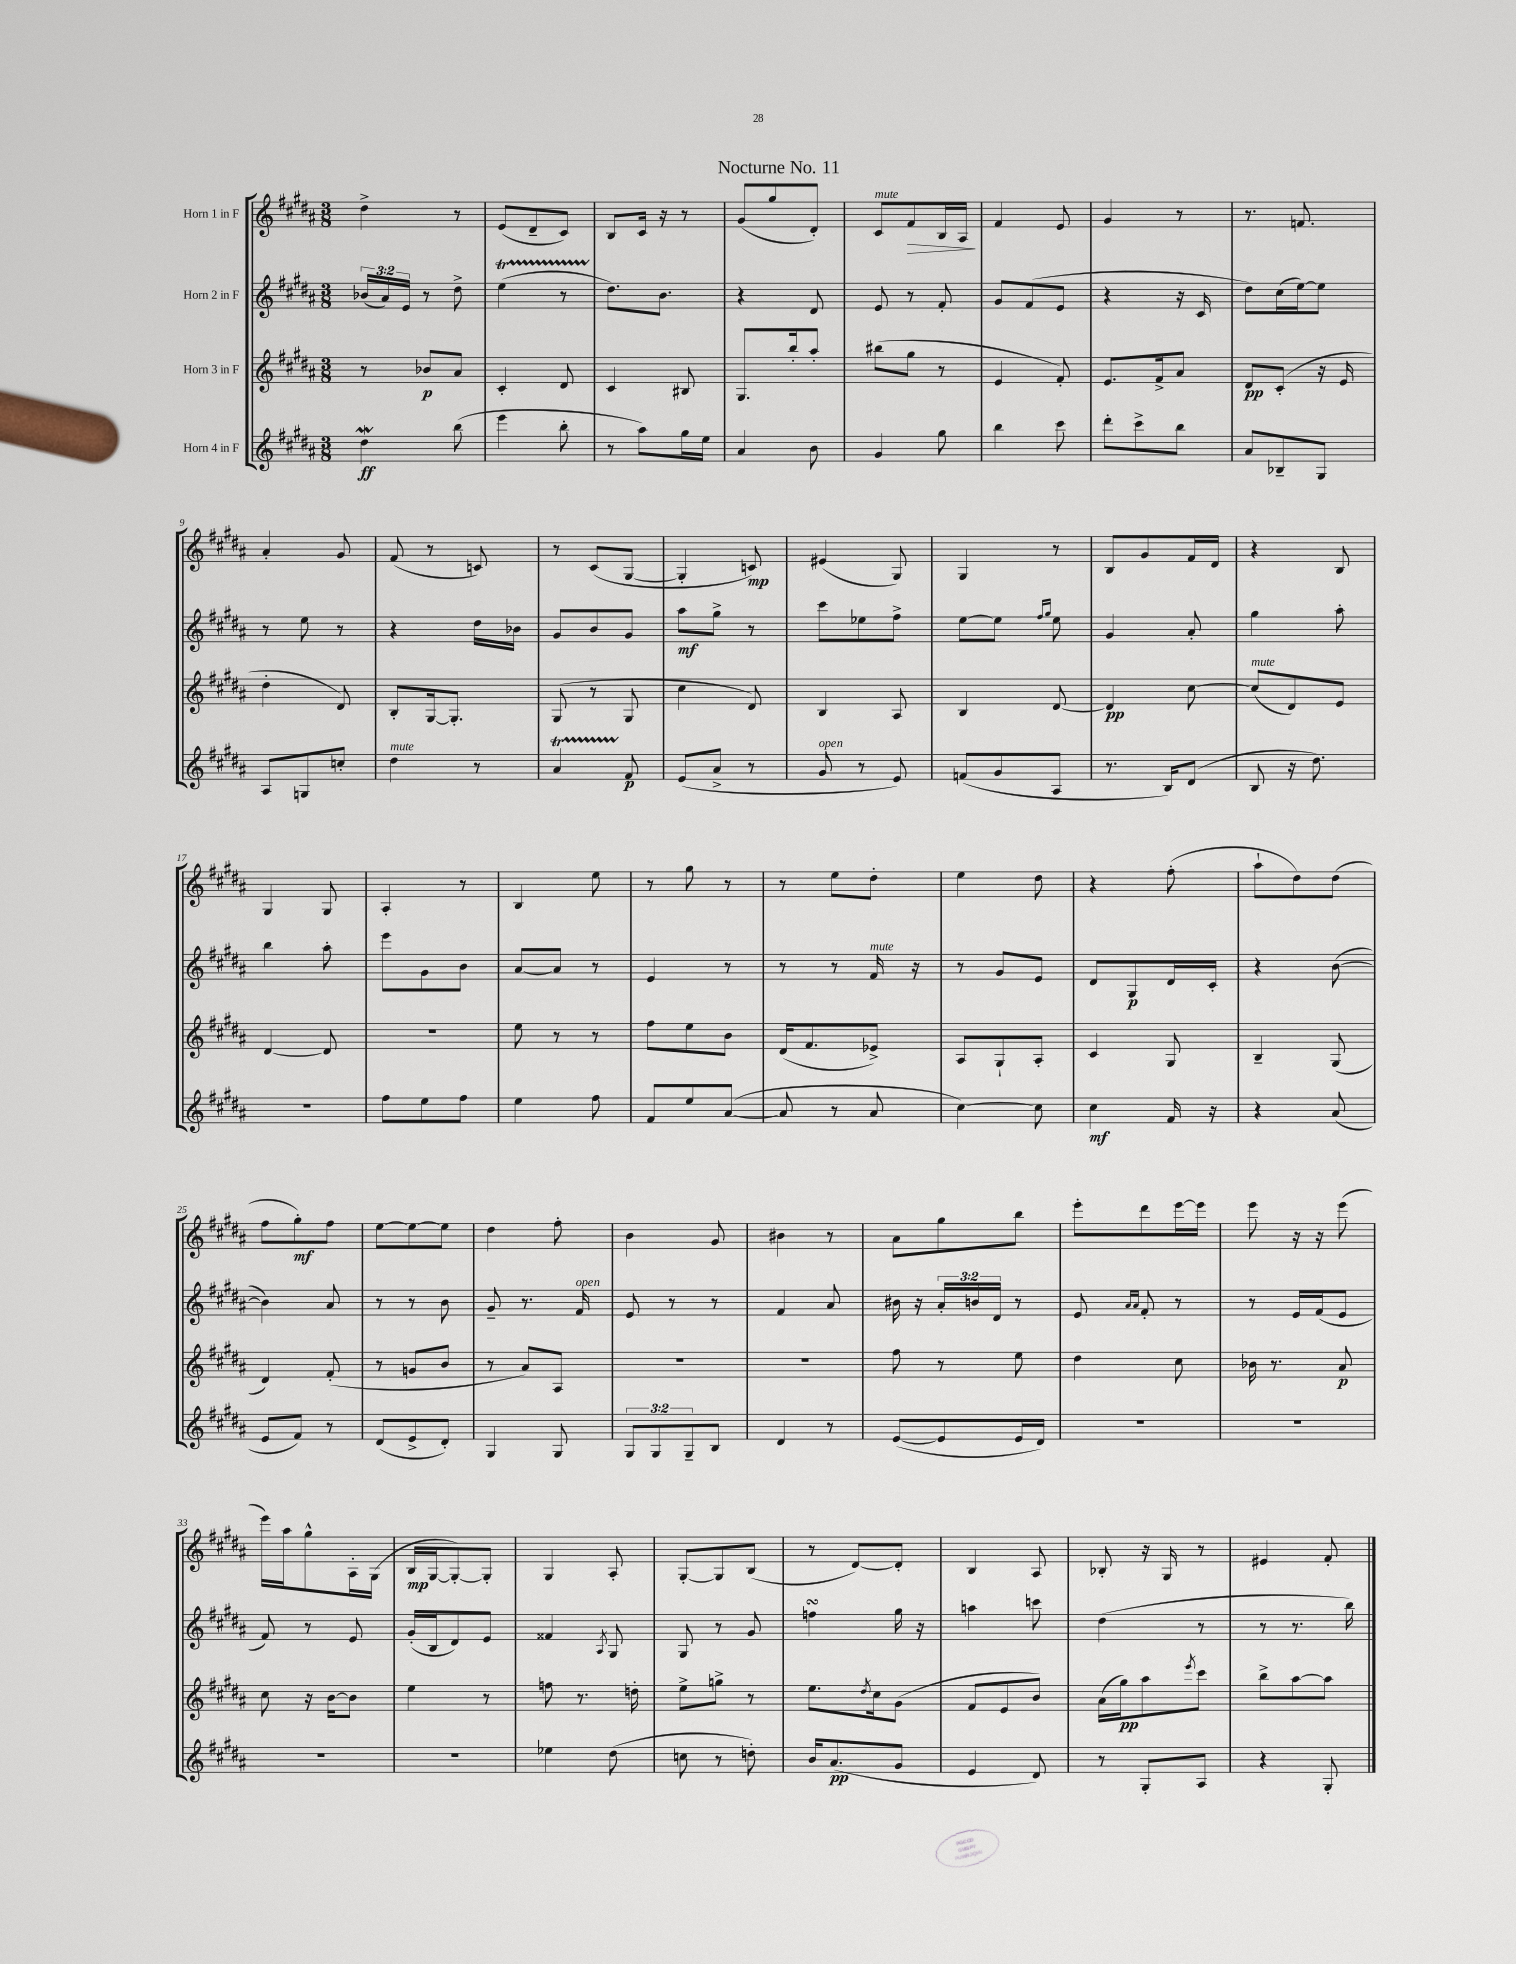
\header { title = "Nocturne No. 11" }
<<
\new StaffGroup <<
\new Staff = "s0" \with { instrumentName = "Horn 1 in F" } {
    \clef treble \key b \major \numericTimeSignature \time 3/8
    dis''4-> r8 |
    e'8( dis'8-- cis'8) |
    b8 cis'16 r16 r8 |
    gis'8( gis''8 dis'8-.) |
    cis'8^\markup { \italic "mute" } fis'8\> b16 ais16\! |
    fis'4 e'8 |
    gis'4 r8 |
    r8. f'8. |
    ais'4-. gis'8 |
    fis'8( r8 c'8) |
    r8 cis'8( gis8~ |
    gis4-. c'8\mp) |
    eis'4( gis8) |
    gis4 r8 |
    b8 gis'8 fis'16 dis'16 |
    r4 b8 |
    gis4 gis8 |
    ais4-. r8 |
    b4 e''8 |
    r8 gis''8 r8 |
    r8 e''8 dis''8-. |
    e''4 dis''8 |
    r4 fis''8-.( |
    ais''8-! dis''8) dis''8( |
    fis''8 gis''8-.\mf) fis''8 |
    e''8~ e''8~ e''8 |
    dis''4 fis''8-. |
    b'4 gis'8 |
    bis'4 r8 |
    ais'8 gis''8 b''8 |
    e'''8-. dis'''8 e'''16~ e'''16 |
    e'''8 r16 r16 e'''8( |
    e'''16) ais''16 gis''8-^ ais16-. gis16( |
    b16\mp gis16~ gis8~-.) gis8-. |
    gis4 ais8-. |
    gis8~-. gis8 b8( |
    r8 dis'8~) dis'8-. |
    b4 ais8 |
    bes8-. r16 gis16 r8 |
    eis'4 fis'8-. \bar "|." |
}
\new Staff = "s1" \with { instrumentName = "Horn 2 in F" } {
    \clef treble \key b \major \numericTimeSignature \time 3/8 \override Staff.TupletNumber.text = #tuplet-number::calc-fraction-text
    \tuplet 3/2 { bes'16( ais'16) e'16 } r8 dis''8-> |
    e''4\startTrillSpan( r8 |
    dis''8.\stopTrillSpan) b'8. |
    r4 dis'8 |
    e'8 r8 fis'8-. |
    gis'8 fis'8( e'8 |
    r4 r16 cis'16 |
    dis''8) cis''16( e''16~) e''8 |
    r8 e''8 r8 |
    r4 dis''16 bes'16 |
    gis'8 b'8 gis'8 |
    ais''8\mf gis''8-> r8 |
    cis'''8 ees''8 fis''8-> |
    e''8~ e''8 \grace { fis''16 gis''16 } e''8 |
    gis'4 ais'8-. |
    gis''4 ais''8-. |
    b''4 ais''8-. |
    e'''8 gis'8 b'8 |
    ais'8~ ais'8 r8 |
    e'4 r8 |
    r8 r8 fis'16^\markup { \italic "mute" } r16 |
    r8 gis'8 e'8 |
    dis'8 gis8\p dis'16 cis'16-. |
    r4 b'8~( |
    b'4) ais'8 |
    r8 r8 b'8 |
    gis'8-- r8. fis'16^\markup { \italic "open" } |
    e'8 r8 r8 |
    fis'4 ais'8 |
    bis'16 r16 \tuplet 3/2 { ais'16-. b'16 dis'16 } r8 |
    e'8 \grace { ais'16 ais'16 } fis'8-. r8 |
    r8 e'16 fis'16( e'8 |
    fis'8) r8 e'8 |
    gis'16-.( b16 dis'8) e'8 |
    fisis'4 \acciaccatura { ais8 } gis8 |
    gis8 r8 gis'8 |
    f''4\turn gis''16 r16 |
    a''4 c'''8 |
    dis''4( r8 |
    r8 r8. b''16) \bar "|." |
}
\new Staff = "s2" \with { instrumentName = "Horn 3 in F" } {
    \clef treble \key b \major \numericTimeSignature \time 3/8
    r8 bes'8\p ais'8 |
    cis'4-. dis'8 |
    cis'4 bis8 |
    gis8. b''16-. ais''8-. |
    bis''8( gis''8 r8 |
    e'4 fis'8-.) |
    e'8. fis'16-> ais'8 |
    dis'8\pp cis'8-.( r16 e'16 |
    dis''4-. dis'8) |
    b8-. gis16~ gis8.-. |
    gis8( r8 gis8 |
    cis''4 dis'8) |
    b4 ais8 |
    b4 dis'8~ |
    dis'4\pp cis''8~ |
    cis''8^\markup { \italic "mute" }( dis'8) e'8 |
    dis'4~ dis'8 |
    R4. |
    e''8 r8 r8 |
    fis''8 e''8 b'8 |
    dis'16( fis'8. ees'8->) |
    ais8 gis8-! ais8-. |
    cis'4 gis8 |
    b4-- gis8( |
    dis'4) fis'8-.( |
    r8 g'8 b'8 |
    r8 ais'8) ais8 |
    R4. |
    R4. |
    fis''8 r8 e''8 |
    dis''4 cis''8 |
    bes'16 r8. ais'8\p |
    cis''8 r16 b'16~ b'8 |
    e''4 r8 |
    f''8 r8. d''16-. |
    e''8-> g''8-> r8 |
    e''8. \acciaccatura { dis''8 } cis''16 gis'8( |
    fis'8 e'8 b'8) |
    ais'16( gis''16\pp) ais''8 \acciaccatura { e'''8 } cis'''8 |
    b''8-> ais''8~ ais''8 \bar "|." |
}
\new Staff = "s3" \with { instrumentName = "Horn 4 in F" } {
    \clef treble \key b \major \numericTimeSignature \time 3/8 \override Staff.TupletNumber.text = #tuplet-number::calc-fraction-text
    dis''4\mordent\ff b''8( |
    e'''4 b''8-. |
    r8 ais''8) gis''16 e''16 |
    ais'4 b'8 |
    gis'4 gis''8 |
    b''4 cis'''8 |
    dis'''8-. cis'''8-> b''8 |
    ais'8 bes8-- gis8 |
    ais8 g8 c''8-. |
    dis''4^\markup { \italic "mute" } r8 |
    ais'4\startTrillSpan fis'8\stopTrillSpan\p |
    e'8( ais'8-> r8 |
    gis'8^\markup { \italic "open" } r8 e'8) |
    f'8( gis'8 ais8 |
    r8. b16) dis'8( |
    b8 r16 dis''8.) |
    r4. |
    fis''8 e''8 fis''8 |
    e''4 fis''8 |
    fis'8 e''8 ais'8~( |
    ais'8 r8 ais'8 |
    cis''4~) cis''8 |
    cis''4\mf fis'16 r16 |
    r4 ais'8( |
    e'8 fis'8) r8 |
    dis'8( e'8-> dis'8-.) |
    gis4 gis8 |
    \tuplet 3/2 { gis8 gis8 gis8-- } b8 |
    dis'4 r8 |
    e'8~( e'8 e'16 dis'16) |
    R4. |
    R4. |
    R4. |
    R4. |
    ees''4 dis''8( |
    c''8 r8 d''8-.) |
    b'16 ais'8.\pp( gis'8 |
    e'4 dis'8) |
    r8 gis8-. ais8 |
    r4 gis8-. \bar "|." |
}
>>
>>
